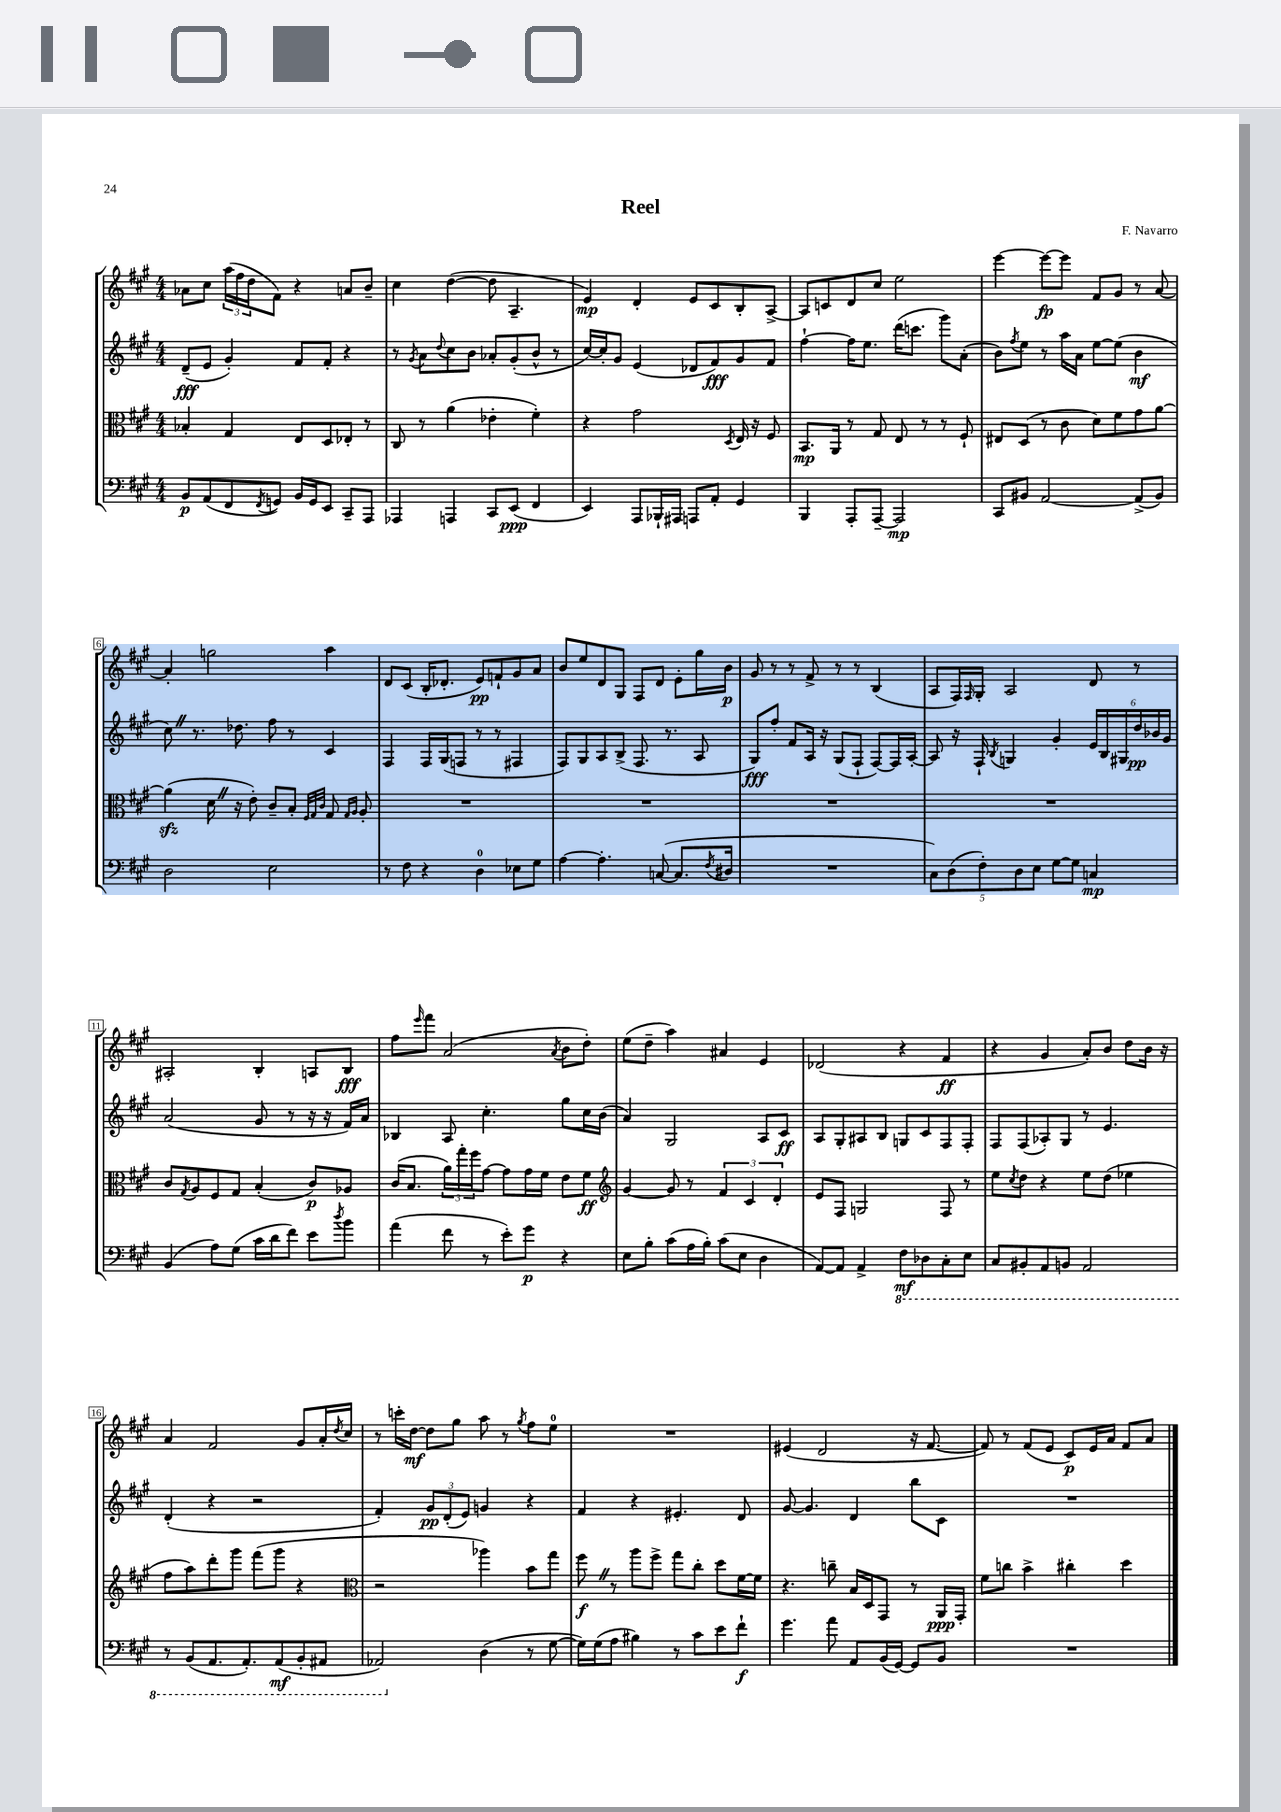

**kern	**kern	**kern	**kern
*staff4	*staff3	*staff2	*staff1
*clefF4	*clefC3	*clefG2	*clefG2
*k[f#c#g#]	*k[f#c#g#]	*k[f#c#g#]	*k[f#c#g#]
*M4/4	*M4/4	*M4/4	*M4/4
8BB/L	4B-'/	(8d~/L	8a-\L
(8AA/	.	8e/J	8cc#\J
8FF#/	4G#/	4g#'/)	(24aa\LL
.	.	.	24ff#\
.	.	.	24dd\J
8qFF#/	.	.	.
8GG/J)	.	.	8f#\J)
16BB/LL	8E/L	8f#/L	4r
16GG/J	.	.	.
8EE/J	8D/	8f#'/J	.
8CC#~/L	8E-'/J	4r	8a/L
8AAA/J	8r	.	8b~/J
=	=	=	=
4AAA-/	8C#/	8r	4cc#\
.	.	8qg#/	.
.	8r	8a\L	.
.	.	8qqdd/	.
4AAA/	(4a\	8cc#\	([4dd\
.	.	8b\J	.
8CC#/L	4e-'\	8a-'/L	8dd\]
(8EE/J	.	(8g#'/	4.A~/
4FF#/	4f#'\)	8b^^/J	.
.	.	8r	.
=	=	=	=
4EE/)	4r	[16cc#/LL)	4e/)
.	.	16cc#'/]J	.
.	.	8g#/J	.
8AAA/L	2g#\	(4e/	4d'/
16BBB-`/L	.	.	.
16AAA#/JJ	.	.	.
8AAA/L	.	8d-/L	8e/L
8AA'/J	.	8f#/)	8c#/
.	8qD/	.	.
4GG#/	16E/	8g#/	8B'/
.	16r	.	.
.	8F#/	8f#/J	[8A^/J
=	=	=	=
4BBB/	8.BB/L	[4ff#`\	8A/]L
.	.	.	8c/
.	16AA/Jk	.	.
8AAA'/L	8r	16ff#\]LK	8d/
.	.	8.ee\J	.
[8AAA~/J	8G#/	.	8cc#/J
2AAA/]	8E/	(16ddd\LK	2ee\
.	.	8.ccc\J	.
.	8r	.	.
.	8r	8ggg#\L)	.
.	8F#`/	(8a'\J	.
=	=	=	=
8CC#/L	8E#/L	8b\L)	[4eee\
.	.	8qff#/	.
8BB#/J	(8D/J	8ee\J	.
[2AA/	8r	8r	8eee\_L
.	8c#\	16aa\LL	8eee\]J
.	.	16a\JJ	.
.	8d\L)	[8ee\L	8f#/L
.	8f#\	(8ee\]J	8g#/J
(8AA^/]L	8g#\	4b\	8r
8BB#/J)	[8a\J	.	[8a/
=	=	=	=
2D\	(4a\]	8cc#\)	4a'/]
.	.	8.r	.
.	16d\	.	2gg\
.	16r	8.dd-\	.
.	8e'\)	.	.
2E\	8c#~/L	8ff#\	.
.	8B'/J	8r	.
.	32qqF#/LLL	.	.
.	32qqG#/	.	.
.	32qqc#/JJJ	.	.
.	8G#/	4c#/	4aa\
.	16qqG#/LL	.	.
.	16qqA/JJ	.	.
.	8A'/	.	.
=	=	=	=
8r	1r	4F#/	8d/L
8F#\	.	.	(8c#/J
4r	.	16F#/LL	16B'/LK
.	.	(16G#/J	8.d-'/J
.	.	8F/J	.
4D\	.	8r	8e/L)
.	.	8r	8f`/
8E-\L	.	4F#/	8g#/
8G#\J	.	.	8a/J
=	=	=	=
[4A\	1r	8F#/L)	8b/L
.	.	8G#/	8ee/
4.A'\]	.	8A/	8d/
.	.	(8B^/J	8G#/J
.	.	8.F#/	8F#/L
([8C/	.	.	8d/J
.	.	8.r	.
8.C/]L	.	.	8e'\L
.	.	8A/	16gg#\L
8qF#/	.	.	.
16D#/Jk	.	.	16b\JJ
=	=	=	=
1r	1r	8G#/L)	8g#/
.	.	8ff#'/J	8r
.	.	8f#/L	8r
.	.	16A/Jk	8f#^/
.	.	16r	.
.	.	(8G#/L	8r
.	.	8F#`/J	8r
.	.	[8F#/L)	(4B/
.	.	16F#/]L	.
.	.	[16A'/JJ	.
=	=	=	=
10C#\L)	1r	8A/]	8A/L
(10D\	.	.	.
.	.	16r	16F#/L)
.	.	.	16qqF#/
.	.	16F#`/	16G#'/JJ
10F#'\)	.	.	.
.	.	8qB/	.
.	.	4G/	2A/
10D\	.	.	.
10E\J	.	.	.
[8G#\L	.	4g#'/	.
8G#\]J	.	.	.
4C/	.	24e/LL	8d/
.	.	24B/	.
.	.	24G#/	.
.	.	24dd/	8r
.	.	24b-/	.
.	.	24g#/JJ	.
=	=	=	=
(4BB/	8c#/L	(2a/	2A#'/
.	8qG#/	.	.
.	8A/	.	.
8A\L)	8F#/	.	.
(8G#\J	8G#/J	.	.
16c#\LL	(4B'/	8g#/	4B'/
16d\J	.	.	.
8f#\J)	.	8r	.
8e\L	8c#/L)	16r	8A/L
.	.	16r	.
8qdd/	.	.	.
8b\J	8A-/J	16f#/LL)	8B/J
.	.	16a/JJ	.
=	=	=	=
(4a\	(16c#/LK	4B-/	8ff#\L
.	8.B/J	.	.
.	.	.	16qqeee/
.	.	.	8fff#\J
8f#\	24a\LL)	8A/	(2a/
.	24gg#'\	.	.
.	24ff#\J	.	.
8r	[8g#\J	4.cc#'\	.
8e'\L)	8g#\]L	.	.
8g#\J	16g#\L	.	.
.	16f#\JJ	.	.
.	.	.	8qa/
4r	8e\L	8gg#\L	8b\L
.	8f#\J	16cc#\L	8dd'\J)
.	.	(16b\JJ	.
=	=	=	=
*	*clefG2	*	*
8E\L	[4g#/	4a/)	(8ee\L
8B'\J	.	.	8dd~\J
(8c#\L	8g#/]	2G#/	4aa\)
16A\L	8r	.	.
16B'\JJ)	.	.	.
(8c#\L	6f#/	.	4a#/
8E\J	.	.	.
.	6c#/	.	.
4D\	.	8A/L	4e/
.	6d'/	.	.
.	.	8c#/J	.
=	=	=	=
[8AA/L)	8e/L	8A/L	(2d-/
8AA/]J	8F#/J	8G#'/	.
4AA^/	2G/	8A#/	.
.	.	8B/J	.
8FF#\L	.	8G/L	4r
8DD-\	.	8c#/	.
8CC#'\	8F#/	8F#/	4f#/
8EE\J	8r	8F#'/J	.
=	=	=	=
8CC#/L	8ee\L	8F#/L	4r
.	8qcc#/	.	.
8BBB#'/	8dd\J	(8F#/	.
8AAA/	4r	8A-'/)	4g#/
8BBB/J	.	8G#/J	.
2AAA/	8ee\L	8r	8a'/L)
.	(8dd\J	4.e/	8b/J
.	4ee-\	.	8dd\L
.	.	.	16b\Jk
.	.	.	16r
=	=	=	=
8r	8ff#\L	(4d'/	4a/
(8BBB/L	8aa\)	.	.
8.AAA/	8ddd'\	4r	2f#/
.	8ggg#\J	.	.
8.AAA'/)	.	.	.
.	(8fff#\L	2r	.
(8AAA/	8ggg#\J	.	.
8BBB'/	4r	.	8g#/L
8AAA#/J	.	.	16a'/L
.	.	.	8qdd/
.	.	.	16cc#/JJ
=	=	=	=
*	*clefC3	*	*
2AAA-/)	2r	4f#'/)	8r
.	.	.	16ccc'\LL
.	.	.	[16dd\JJ
.	.	12g#/L	8dd\]L
.	.	(12d'/	.
.	.	.	8gg#\J
.	.	12e/J)	.
(4D\	4aa-\)	4g/	8aa\
.	.	.	8r
.	.	.	8qgg#/
8r	8b\L	4r	8ff#\L
[8G#\	8gg#\J	.	8ee\J
=	=	=	=
16G#\]LL)	8ff#\	4f#/	1r
(16G#\J	.	.	.
8A\J	8r	.	.
4B#\)	8aa\L	4r	.
.	8ff#^\J	.	.
8r	8gg#\L	4.e#'/	.
8c#\L	8cc#'\J	.	.
8e\	8dd\L	.	.
8f#`\J	[16f#\L	8d/	.
.	16f#\]JJ	.	.
=	=	=	=
4.g#\	4.r	[8g#/	(4e#/
.	.	4.g#/]	.
.	.	.	2d/
8a\	8cc~\	.	.
8AA/L	16B/LL	4d/	.
.	16D/J	.	.
(16BB/L	8GG#/J	.	.
[16GG#/JJ)	.	.	.
8GG#/]L	8r	8bb\L	16r
.	.	.	[8.f#/
8BB/J	16AA/LL	8c#\J	.
.	16GG#'/JJ	.	.
=	=	=	=
1r	8f#\L	1r	8f#/])
.	8cc\J	.	8r
.	4b^\	.	(8f#/L
.	.	.	8e/J
.	4cc#'\	.	8c#/L)
.	.	.	16e/L
.	.	.	16a/JJ
.	4dd\	.	8f#/L
.	.	.	8a/J
==	==	==	==
*-	*-	*-	*-
